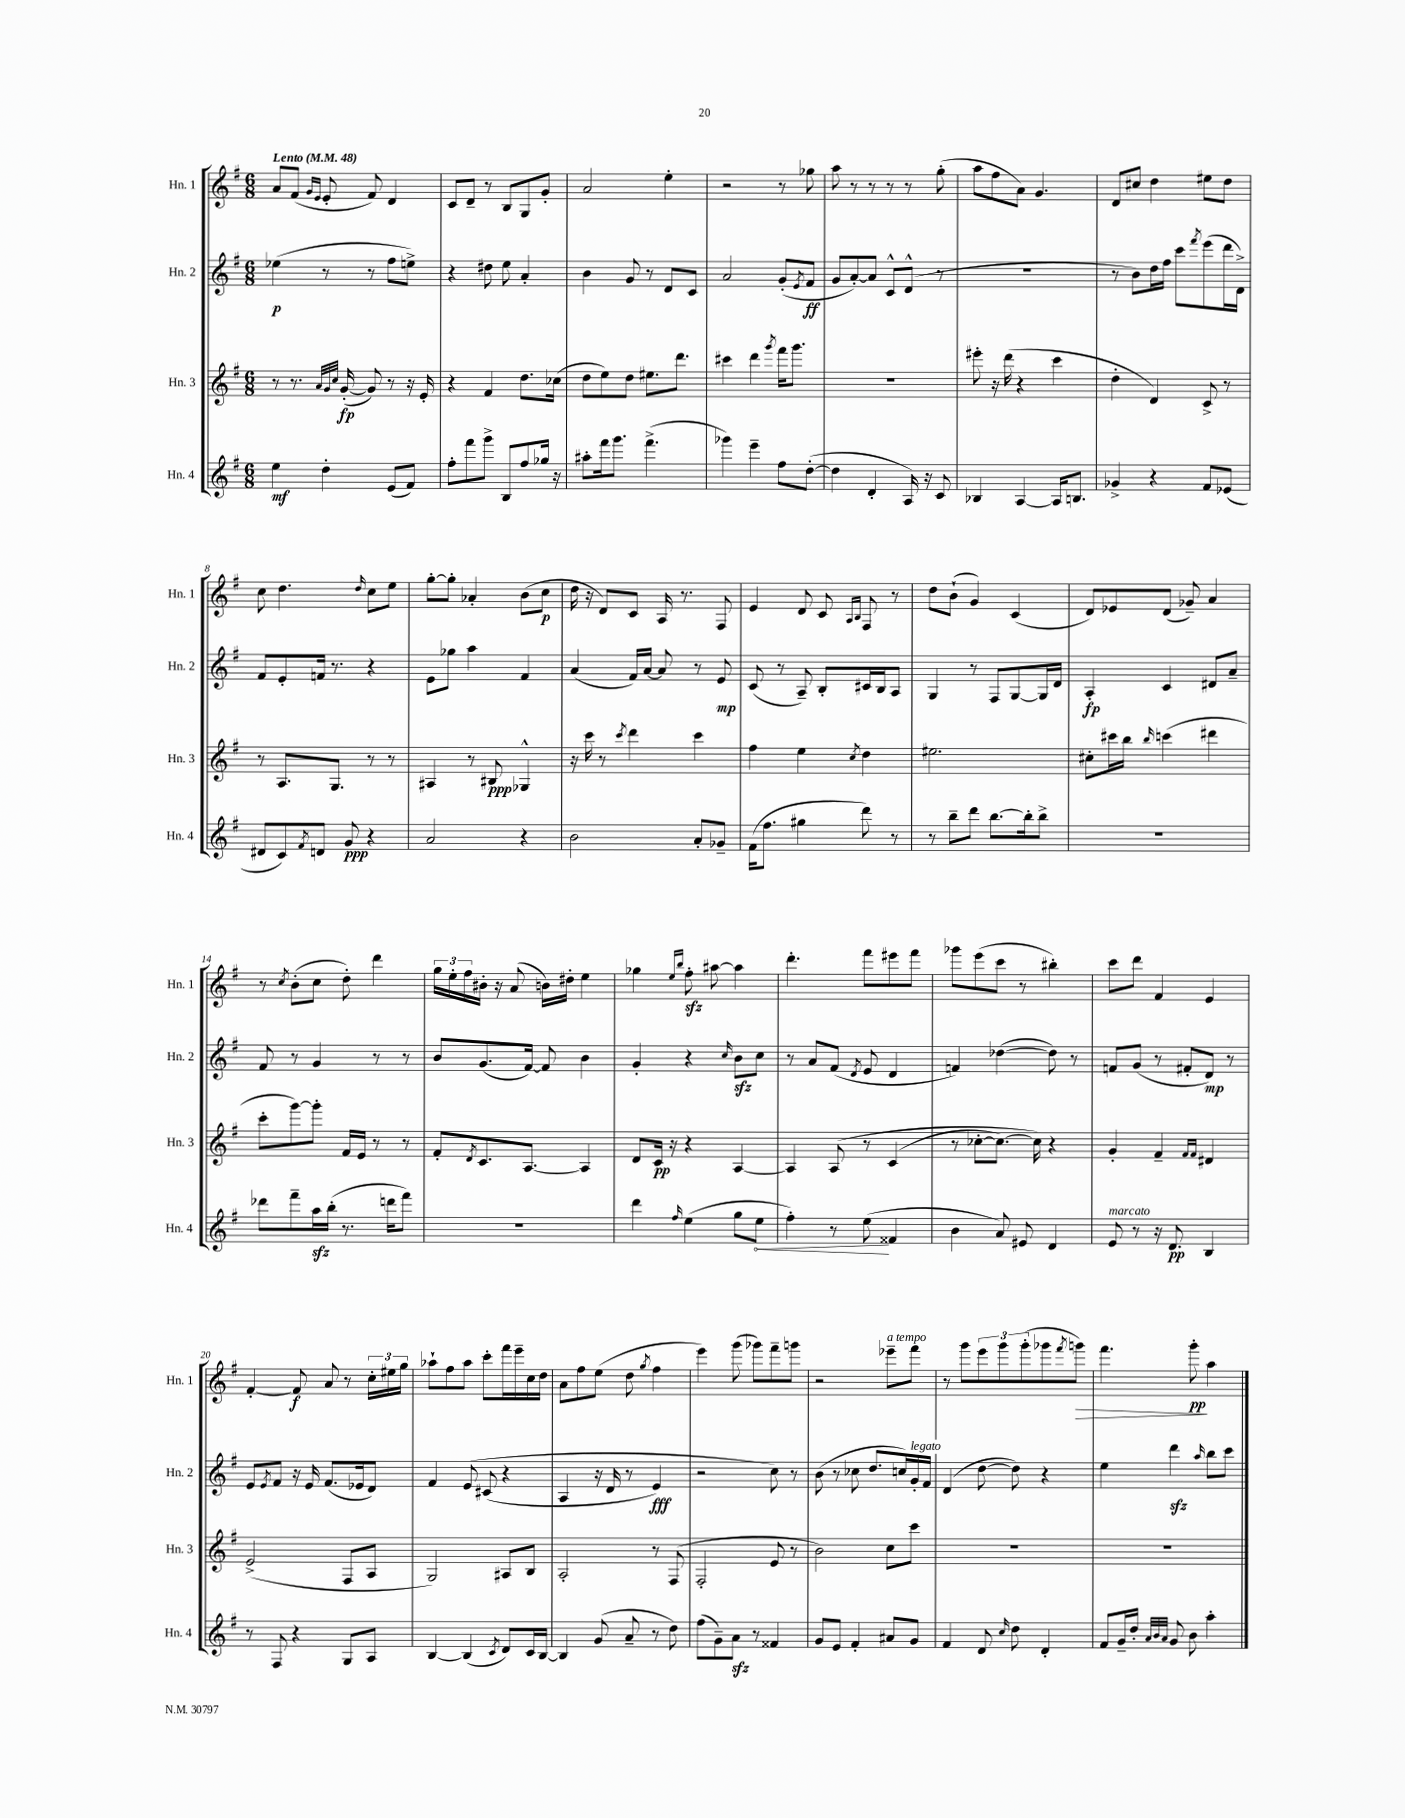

**kern	**kern	**kern	**kern
*staff4	*staff3	*staff2	*staff1
*clefG2	*clefG2	*clefG2	*clefG2
*k[f#]	*k[f#]	*k[f#]	*k[f#]
*M6/8	*M6/8	*M6/8	*M6/8
*MM48	*MM48	*MM48	*MM48
4ee	8r	(4ee-	8a
.	8.r	.	(8f#
.	.	.	16qqg
.	.	.	16qqe
4dd'	.	8r	8e'
.	32qqa	.	.
.	32qqg	.	.
.	32qqcc	.	.
.	([16g'	.	.
.	8g])	8r	8f#)
(8e	8r	8ff#	4d
8f#)	16r	8ee^)	.
.	16e'	.	.
=	=	=	=
8ff#'	4r	4r	8c
8fff#	.	.	8d~
8ggg^	4f#	8dd#	8r
8B	.	8ee	8B
8ff#	8.dd	4a'	8G
16gg-	.	.	8g'
16r	(16cc-	.	.
=	=	=	=
8aa#'	8dd	4b	2a
16fff#	8ee)	.	.
8.ggg	.	.	.
.	8dd	8g	.
(4.fff#^	8.ee#	8r	.
.	.	8d	4ee'
.	8.ddd	.	.
.	.	8c	.
=	=	=	=
4ggg-)	4ccc#	2a	2r
4eee~	4ddd	.	.
.	8qggg	.	.
8ff#	16fff#	(8g'	8r
.	8.ggg	.	.
.	.	8qe	.
([8dd'	.	8f#	8gg-
=	=	=	=
4dd]	2.r	8g	8aa
.	.	[8a')	8r
4d'	.	8a]	8r
.	.	8c^^	8r
16A)	.	(8d^^	8r
16r	.	.	.
8c	.	8r	(8gg'
=	=	=	=
4B-	8eee#'	2.r	8aa
.	16r	.	8ff#
.	(16ddd	.	.
[4A	4r	.	8a)
.	.	.	4.g
16A]	4ccc	.	.
8.B	.	.	.
=	=	=	=
4g-^	4dd'	8r	8d
.	.	8b)	8cc#
4r	4d)	16dd	4dd
.	.	16ff#	.
.	.	8ccc	.
.	.	8qfff#	.
8f#	8c^	(8eee	8ee#
(8e-	8r	16ddd	8dd
.	.	16d^)	.
=	=	=	=
8d#	8r	8f#	8cc
8c)	8.A	8e'	4.dd
8qf#	.	.	.
8d	.	16f	.
.	8.G	8.r	.
8g	.	.	.
.	.	.	16qqdd
4r	8r	4r	8cc
.	8r	.	8ee
=	=	=	=
2a	4A#	8e	[8gg'
.	.	8gg-	8gg']
.	8r	4aa	4a-'
.	8B#	.	.
4r	4G-^^	4f#	(8b
.	.	.	8cc
=	=	=	=
2b	16r	(4a	16dd
.	16ccc	.	16r
.	8r	.	8d)
.	8qccc	.	.
.	4ddd	16f#)	8c
.	.	[16a	.
.	.	8a]	16A
.	.	.	8.r
8a'	4ccc	8r	.
8g-~	.	8e	8F#
=	=	=	=
(16f#	4ff#	(8c	4e
8.ff#	.	.	.
.	.	8r	.
4gg#	4ee	8A~)	8d
.	.	8B'	8c
.	.	.	16qqA
.	8qcc	.	16qqB
8ddd)	4dd	16c#	8F#
.	.	16B	.
8r	.	8A	8r
=	=	=	=
8r	2.ee#	4G	8dd
8bb~	.	.	(8b`
8ddd	.	8r	4g)
[8.bb	.	8F#	.
.	.	[8G	(4c
16bb']	.	.	.
8bb^	.	16G]	.
.	.	16d	.
=	=	=	=
2.r	8cc#'	4A'	8d)
.	16ccc#	.	8e-
.	16bb	.	.
.	16qqbb	.	.
.	(4ccc	4c	(8d
.	.	.	8g-~)
.	4ddd#	8d#	4a
.	.	8a~	.
=	=	=	=
8ddd-	8ccc'	8f#	8r
.	.	.	8qcc
8fff#~	[8ggg)	8r	(8b'
16aa	8ggg']	4g	8cc
(16bb'	.	.	.
8.r	16f#	.	8dd')
.	16e	.	.
.	8r	8r	4ddd
16ddd	.	.	.
8fff#)	8r	8r	.
=	=	=	=
2.r	8f#'	8b	24gg
.	.	.	24ee'
.	.	.	24ff#
.	8qd	.	.
.	8.c	(8.g	16b#'
.	.	.	16r
.	.	.	(8a
.	[8.A	[16f#)	.
.	.	8f#]	16b)
.	.	.	16dd#'
.	4A]	4b	4ee
=	=	=	=
4ddd	8d	4g'	4gg-
.	16c	.	.
.	16r	.	.
.	.	.	16qqee
16qqff#	.	.	16qqbb
(4ee	4r	4r	8ff#'
.	.	.	[8aa#
.	.	16qqcc	.
8gg	[4A	8b	4aa#]
8ee	.	8cc	.
=	=	=	=
4ff#')	4A]	8r	4.ddd'
.	.	8a	.
8r	&(8A	(8f#	.
.	.	8qd	.
(8ee	8r	8e	8fff#
4f##	(4c	4d	8eee#
.	.	.	8fff#
=	=	=	=
4b	8r	4f)	8ggg-
.	[8cc-'	.	(8eee
8a)	8.cc-_)	([4dd-	8ccc
8e#	.	.	8r
.	16cc-]&)	.	.
4d	4r	8dd-])	4bb#')
.	.	8r	.
=	=	=	=
8e	4g'	8f	8ccc
8r	.	(8g	8ddd
16r	4f#~	8r	4f#
8.d	.	.	.
.	.	8f#'	.
.	16qqf#	.	.
.	16qqf#	.	.
4B	4d#	8d)	4e
.	.	8r	.
=	=	=	=
8r	(2e^	8e	[4f#'
.	.	8qe	.
8F#	.	8f#	.
4r	.	16r	8f#]
.	.	16e	.
.	.	(8.f#	8a
8G	8F#	.	8r
.	.	16e-	.
8A	8A	8d)	24cc'
.	.	.	24ee#
.	.	.	24gg
=	=	=	=
[4B	2G)	4f#	8aa-`
.	.	.	8ff#
(4B]	.	&(8e	8aa-
.	.	(8c#	8ccc'
8qc	.	.	.
8d)	8A#	4r	16fff#
.	.	.	16eee~
16c	8B	.	16cc
[16B	.	.	16dd
=	=	=	=
4B]	2A'	4A	8a
.	.	.	8ff#
(8g	.	16r	(8ee
.	.	16d	.
8a~	.	8r	8dd
.	.	.	8qgg
8r	8r	4e)	4ff#
8dd)	(8F#	.	.
=	=	=	=
(8ff#	2F#'	2r	4eee)
8g~)	.	.	.
8a	.	.	(8ggg
8r	.	.	8ggg-)
4f##	8e	8cc&)	8fff#~
.	8r	8r	8ggg
=	=	=	=
8g	2b)	(8b	2r
8e	.	8r	.
4f#'	.	8cc-	.
.	.	8.dd	.
8a#	8cc	.	8eee-~
.	.	16cc)	.
8g	8ccc	16g'	8fff#
.	.	16f#	.
=	=	=	=
4f#	2.r	(4d	8r
.	.	.	8ggg
8d	.	[8dd	12eee
.	.	.	12ggg
16qqcc	.	.	.
8dd	.	8dd])	.
.	.	.	(12ggg'
4d'	.	4r	8ggg-
.	.	.	8qfff#
.	.	.	8ggg)
=	=	=	=
8f#	2.r	4ee	4.fff#
16g~	.	.	.
16dd'	.	.	.
32qqa	.	.	.
32qqb	.	.	.
32qqa	.	.	.
8g	.	4ddd	.
8b	.	.	8ggg'
.	.	16qqaa	.
4aa'	.	8bb	4aa
.	.	8ccc	.
==	==	==	==
*-	*-	*-	*-
